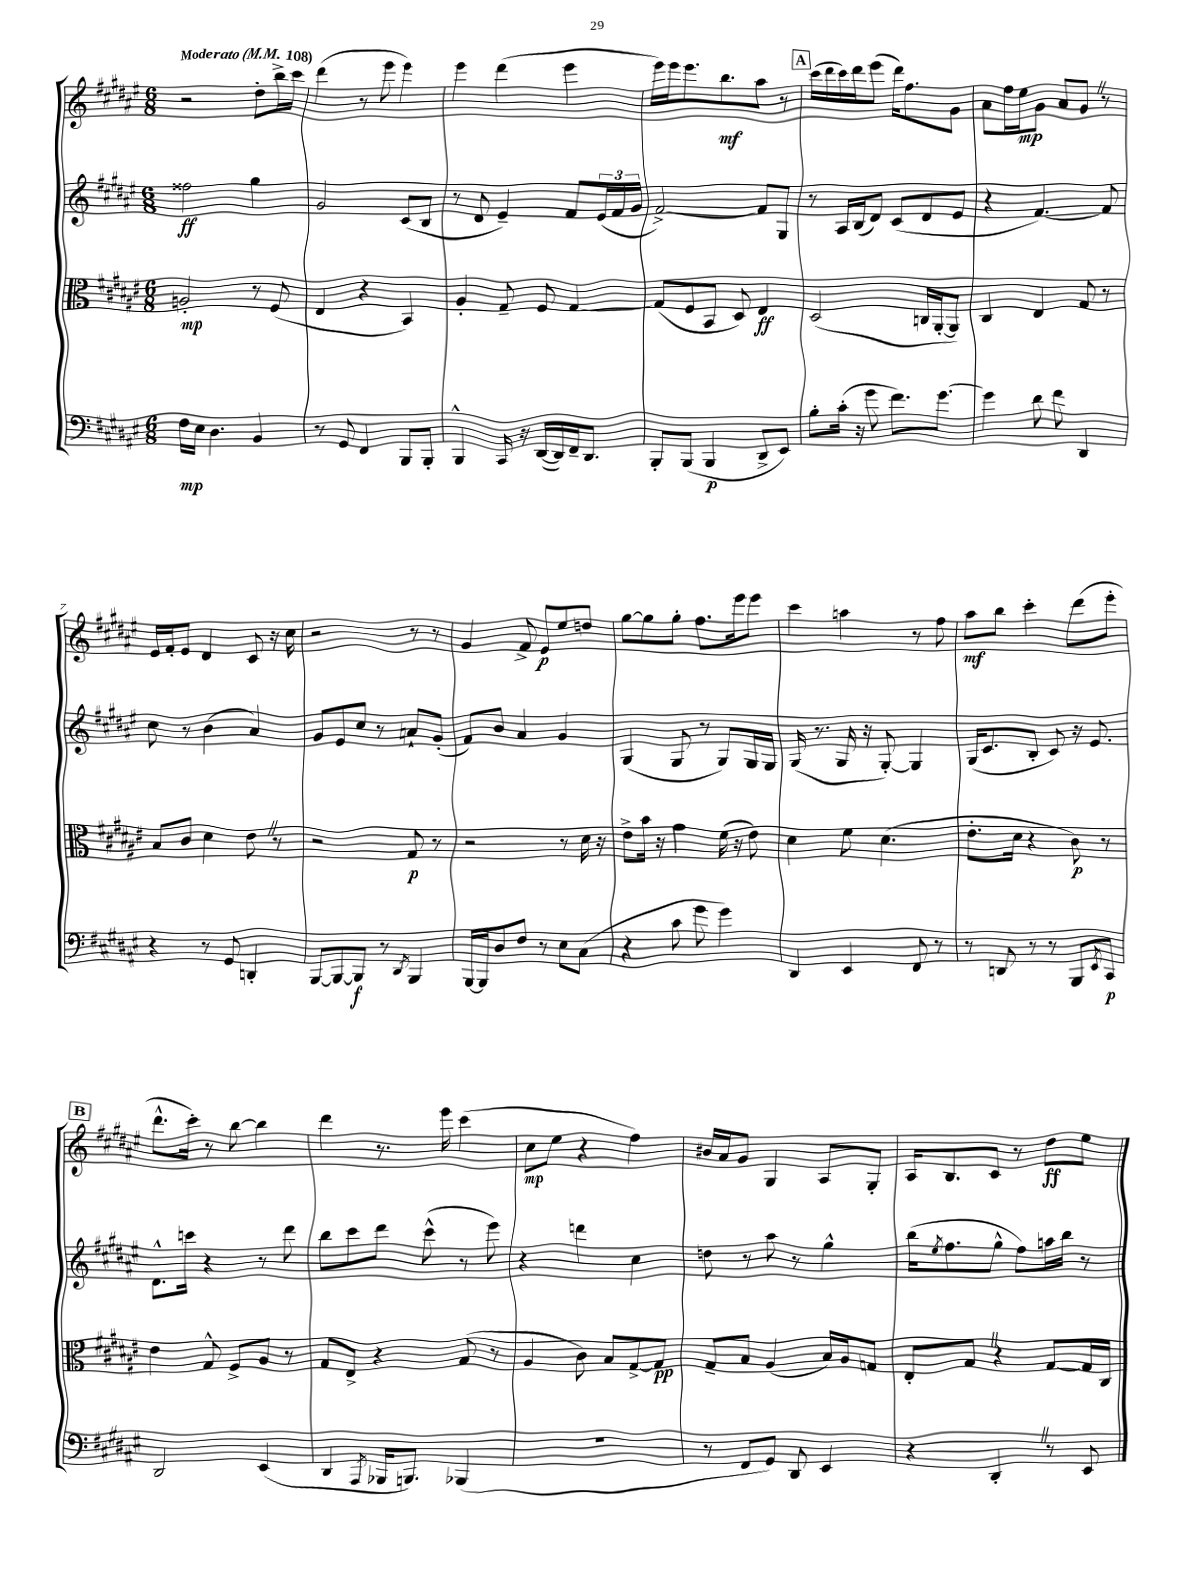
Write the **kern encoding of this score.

**kern	**kern	**kern	**kern
*staff4	*staff3	*staff2	*staff1
*clefF4	*clefC3	*clefG2	*clefG2
*k[f#c#g#d#a#e#]	*k[f#c#g#d#a#e#]	*k[f#c#g#d#a#e#]	*k[f#c#g#d#a#e#]
*M6/8	*M6/8	*M6/8	*M6/8
*MM108	*MM108	*MM108	*MM108
16F#\LL	2A'/	2ff##\	2r
16E#\JJ	.	.	.
4.D#\	.	.	.
4BB/	8r	4gg#\	8dd#'\L
.	(8F#/	.	16bb^\L
.	.	.	16ccc#\JJ
=	=	=	=
8r	4E#/	2g#/	(4ddd#\
8GG#/	.	.	.
4FF#/	4r	.	8r
.	.	.	8eee#\
8BBB/L	4BB/)	(8c#/L	4eee#\)
8BBB'/J	.	8B/J	.
=	=	=	=
4BBB^^/	4A#'/	8r	4eee#\
.	.	8d#/	.
16CC#/	8G#~/	4e#~/)	(4ddd#\
16r	.	.	.
([16DD#/LL	8F#/	.	.
16DD#/])	.	.	.
16FF#~/J	[4G#/	8f#/L	4eee#\
8.DD#/J	.	.	.
.	.	(24e#/L	.
.	.	24f#/	.
.	.	24g#/JJ	.
=	=	=	=
8BBB'/L	(8G#/]L	[2f#^/)	16eee#\LL)
.	.	.	16eee#\J
(8BBB/J	8F#/	.	8.eee#\
4BBB/	8BB/J	.	.
.	.	.	8.bb\
.	8D#/)	.	.
8DD#^/L	4E#/	8f#/]L	8aa#\J
8EE#/J)	.	8G#/J	8r
=	=	=	=
8B'\L	(2D#/	8r	(16ccc#\LL
.	.	.	16ddd#\
(16c#'\Jk	.	16A#/LL	16ccc#\)
16r	.	(16B/J	16ddd#\J
8g#\	.	8d#/J)	(8eee#\J
8.f#\L)	.	(8c#/L	16ddd#\LK)
.	.	.	8.ff#\
.	16C/LL	8d#/	.
[8.g#\J	[16AA#'/J	.	.
.	8AA#/]J)	8e#/J	8g#\J
=	=	=	=
4g#\]	4C#/	4r	8a#\L
.	.	.	16ff#\L
.	.	.	16ee#\J
8d#\	4E#/	[4.f#/)	8g#\J
8f#\	.	.	8a#/L
4DD#/	8G#/	.	8g#/J
.	8r	8f#/]	8r
=	=	=	=
4r	8B/L	8cc#\	16e#/LL
.	.	.	16f#'/J
.	8c#/J	8r	8e#/J
8r	4d#\	(4b\	4d#/
8GG#/	.	.	.
4DD'/	8e#\	4a#/)	8c#/
.	8r	.	16r
.	.	.	16cc#\
=	=	=	=
[8BBB/L	2r	8g#/L	2r
8BBB/_	.	8e#/	.
8BBB/]J	.	8cc#/J	.
8r	.	8r	.
8qDD#/	.	.	.
4BBB/	8G#/	8a`/L	8r
.	8r	(8g#'/J	8r
=	=	=	=
[16BBB/LL	2r	8f#/L)	4g#/
16BBB/]J	.	.	.
8D#/	.	8b/J	.
8F#/J	.	4a#/	8f#^/
8r	.	.	8e#/L
8E#\L	8r	4g#/	8ee#/
(8C#\J	16d#\	.	8dd/J
.	16r	.	.
=	=	=	=
4r	8e#^\L	(4G#/	[8gg#\L
.	16b\Jk	.	8gg#\]
.	16r	.	.
8c#\	4g#\	8G#/	8gg#'\J
8g#\	.	8r	8.ff#\L
4g#\)	(16f#\	8G#/L)	.
.	16r	.	16eee#\k
.	8e#\)	16G#/L	8eee#\J
.	.	16G#/JJ	.
=	=	=	=
4DD#/	4d#\	(16G#/	4ccc#\
.	.	8.r	.
4EE#/	8f#\	16G#/	4aa\
.	.	16r	.
.	(4.d#\	[8G#'/)	.
8FF#/	.	4G#/]	8r
8r	.	.	8ff#\
=	=	=	=
8r	8.e#'\L	(16G#/LK	8aa#\L
.	.	8.c#/	.
8DD/	.	.	8bb\J
.	16d#\Jk	.	.
8r	4r	8B'/J	4ccc#'\
8r	.	8c#/)	.
8BBB/L	8c#\)	16r	(8ddd#\L
.	.	8.e#/	.
8qEE#/	.	.	.
8CC#/J	8r	.	8eee#'\J
=	=	=	=
2DD#/	4e#\	8.d#^^\L	8.ddd#^^\L
.	.	16ccc\Jk	16ccc#'\Jk)
.	8G#^^/	4r	8r
.	8F#^/L	.	[8bb\
(4EE#/	8A#/J	8r	4bb\]
.	8r	8ddd#\	.
=	=	=	=
4DD#/	8G#/L	8bb\L	4ddd#\
.	8E#^/J	8ccc#\	.
8qAAA#/	.	.	.
16BBB-/LK	4r	8ddd#\J	8.r
8.BBB/J)	.	.	.
.	.	(8ccc#^^\	.
.	.	.	16eee#\
(4BBB-/	(8G#/	8r	(4ccc#\
.	8r	8eee#\)	.
=	=	=	=
2.r	4A#/	4r	8cc#\L
.	.	.	8ee#\J
.	8c#\)	4ddd\	4r
.	8B/L	.	.
.	[8G#^/	4cc#\	4ff#\)
.	8G#/]J	.	.
=	=	=	=
8r	8G#~/L	8dd\	16b#/LL
.	.	.	16a#/J
8FF#/L	8B/J	8r	8g#/J
8GG#/J)	(4A#/	8aa#\	4G#/
8DD#/	.	8r	.
4EE#/	16B/LL)	4gg#^^\	8A#/L
.	16A#/J	.	.
.	8G/J	.	8G#'/J
=	=	=	=
4r	8E#'/L	(16bb\LK	16A#/LK
.	.	8qee#/	.
.	.	8.ff#\	8.B/
.	8G#/J	.	.
4DD#'/	4r	8gg#^^\J	8c#/J
.	.	8ff#\L)	8r
8r	[8G#/L	16aa\L	8dd#\L
.	.	16bb\JJ	.
8EE#/	16G#/]L	8r	8ee#\J
.	16C#/JJ	.	.
==	==	==	==
*-	*-	*-	*-
